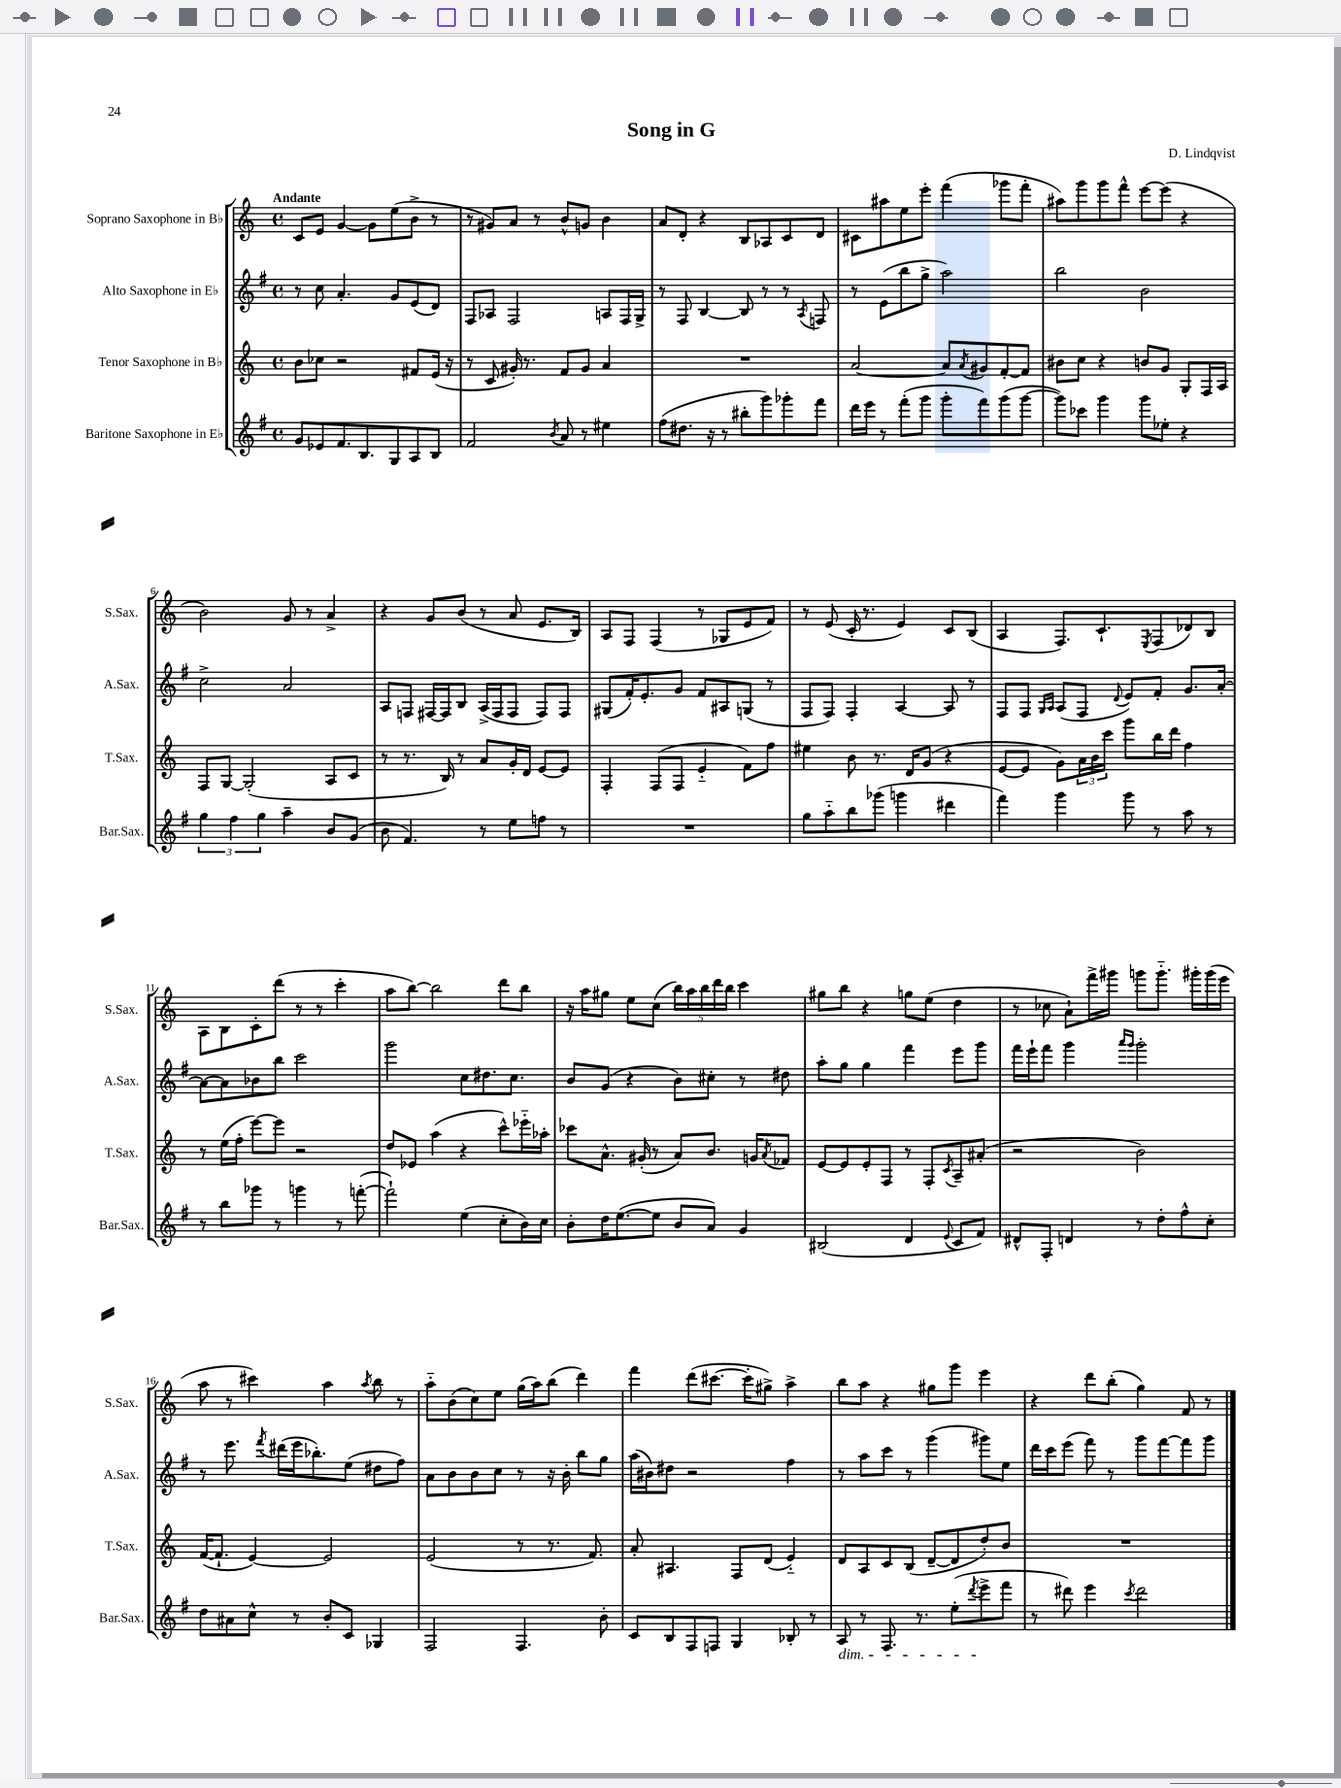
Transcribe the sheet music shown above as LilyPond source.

\header { title = "Song in G" composer = "D. Lindqvist" }
<<
\new StaffGroup <<
\new Staff = "s0" \with { instrumentName = "Soprano Saxophone in Bb" shortInstrumentName = "S.Sax." } {
    \clef treble \key c \major \defaultTimeSignature \time 4/4 \tempo "Andante"
    c'8 e'8 g'4~ g'8 e''8( b'8-> r8 |
    r8 gis'8) a'8 r8 b'8-^ g'8 b'4 |
    a'8 d'8-. r4 b8 aes8 c'8 d'8 |
    cis'8 ais''8 e''8 e'''8-. f'''4( ges'''8 f'''8-. |
    ais''8) g'''8 g'''8 f'''8-^ e'''8~ e'''8( r4 |
    b'2) g'8 r8 a'4-> |
    r4 g'8 b'8( r8 a'8 e'8. b16) |
    a8 f8 f4( r8 ges8 e'8 f'8) |
    r8 e'8( c'16-. r8. e'4) c'8 b8( |
    a4 f8.) c'8.-! \acciaccatura { e8 } f8( des'8) b8 |
    a8 b8 c'8-. d'''8( r8 r8 c'''4-. |
    a''8 b''8~) b''2 d'''8 b''8 |
    r16 a''16 gis''8 e''8 c''8( \tuplet 5/4 { b''16) a''16 b''16 d'''16 b''16 } c'''4 |
    gis''8 b''8 r4 g''8 e''8( d''4 |
    r8 ces''8 a'8-!) f'''16-> gis'''16 g'''8 g'''8.-_ gis'''16-. gis'''16( e'''16 |
    a''8 r8 cis'''4) a''4 \acciaccatura { a''8 } b''8 r8 |
    a''8-_ b'8( c''8) e''8 g''16( a''16) b''8( d'''4) |
    f'''4 d'''8( cis'''8.~ cis'''16-. gis''8->) a''4-> |
    b''8 a''8 r4 gis''8 g'''8 e'''4 |
    r4 d'''8 b''8-.( g''4) f'8 r8 \bar "|." |
}
\new Staff = "s1" \with { instrumentName = "Alto Saxophone in Eb" shortInstrumentName = "A.Sax." } {
    \clef treble \key g \major \defaultTimeSignature \time 4/4
    r8 c''8 a'4.-. g'8 e'8( d'8) |
    fis8 aes8 fis2 a8 fis16 g16-> |
    r8 fis8 b4~ b8 r8 r8 \acciaccatura { a8 } f8 |
    r8 e'8( b''8 g''8-> a''2) |
    b''2 b'2 |
    c''2-> a'2 |
    a8 f8 fis16~ fis16 b8 a16->( fis16 fis8 fis8) fis8 |
    gis8( fis'16-.) e'8.-. g'8 fis'8 ais8 g8( r8 |
    fis8 fis8) fis4-. a4~ a8 r8 |
    fis8 fis8 \grace { g16 a16 } a8( fis8 \appoggiatura { d'8 } e'8) fis'8-. g'8. a'16~-. |
    a'8~ a'8 bes'8 b''8 c'''2 |
    g'''2 c''8 dis''8. c''8. |
    b'8 g'8( r4 b'8) cis''8-. r8 dis''8 |
    a''8-. g''8 g''4 fis'''4 e'''8 g'''8 |
    fis'''16 e'''16-! fis'''8 g'''4 \grace { a'''16 g'''16 } g'''2-. |
    r8 e'''8. \acciaccatura { fis'''8 } dis'''16( e'''16 bes''8.-.) e''8( dis''8 fis''8) |
    a'8 b'8 b'8 c''8 r8 r16 b'16-. b''8 g''8 |
    a''16( bis'16) dis''8 r2 fis''4 |
    r8 a''8 c'''8 r8 g'''4( gis'''8) e''8 |
    d'''16 c'''16 e'''8( fis'''8) r8 g'''8 fis'''8~ fis'''8 g'''8 \bar "|." |
}
\new Staff = "s2" \with { instrumentName = "Tenor Saxophone in Bb" shortInstrumentName = "T.Sax." } {
    \clef treble \key c \major \defaultTimeSignature \time 4/4
    b'8 ces''8 r2 fis'8 e'16( r16 |
    r8 c'8 gis'16-.) r8. f'8 gis'8 a'4 |
    R1 |
    a'2~ a'8 \acciaccatura { a'8 } gis'8 f'8~-. f'8 |
    bis'8 c''8 r4 b'8 g'8 g8-. f16 a16 |
    f8 g8~ g2-.( a8 c'8 |
    r8 r8. b16) r8 a'8 g'16-. d'16 e'8~ e'8 |
    f4-. f8( f8 e'4-_ f'8) f''8 |
    eis''4 b'8 r8. d'16 g'8( r4 |
    e'8~ e'8 g'8) \tuplet 3/2 { a'16 b'16 c'''16 } g'''8 b''16 d'''16 f''4 |
    r8 e''16( f''16-. e'''8~) e'''8 r2 |
    d''8 ees'8 a''4( r4 c'''8-^) ees'''16-_ aes''16-. |
    ces'''8 a'8.-^ gis'16-.( r8 a'8) b'8. g'16 \acciaccatura { a'8 } fes'8 |
    e'8~ e'8 e'8-. f8 r8 f8-. \acciaccatura { c'8 } a8-- ais'8-.( |
    r2 b'2) |
    f'16~( f'8.-! e'4~) e'2 |
    e'2( r8 r8. f'8.) |
    a'8-. ais4. f8 d'8( e'4-_) |
    d'8 a8 c'8 b8( d'8~-- d'8 d''8-.) b'8 |
    R1 \bar "|." |
}
\new Staff = "s3" \with { instrumentName = "Baritone Saxophone in Eb" shortInstrumentName = "Bar.Sax." } {
    \clef treble \key g \major \defaultTimeSignature \time 4/4
    g'8 ees'8 fis'8. b8. g8 a8 b8 |
    fis'2 \acciaccatura { b'8 } a'8 r8 eis''4 |
    fis''8( dis''8. r16 r8 bis''8-. g'''8) ges'''8-. fis'''8 |
    d'''16 e'''16 r8 fis'''8-.( g'''8 g'''8-. fis'''8) g'''8( g'''8~ |
    g'''8) ces'''8 g'''4 g'''8 ees''8-. r4 |
    \tuplet 3/2 { g''4 fis''4 g''4 } a''4-- b'8 g'8( |
    b'8 fis'4.) r8 e''8 f''8 r8 |
    R1 |
    g''8 a''8-_ b''8 ges'''8( g'''4 dis'''4 |
    fis'''4) g'''4 g'''8 r8 a''8 r8 |
    r8 b''8 ges'''8 r8 g'''4 r8 f'''8~-.( |
    f'''2-!) e''4( c''8-. b'16) c''16 |
    b'8-. d''16 e''8.~( e''8 b'8 a'8) g'4 |
    bis2( d'4 \appoggiatura { e'8 } c'8 fis'8) |
    dis'8-^ fis8-. d'4 r8 d''8-. fis''8-^ c''8-. |
    d''8 ais'8 c''8-^ r8 b'8-. c'8 ges4 |
    fis2 fis4. b'8-. |
    c'8 b8 fis8 f8 g4 bes8-. r8 |
    a8\dim r8 fis8. r8. e''8-.( \acciaccatura { d'''8 } e'''8->\! fis'''8 |
    r8 dis'''8) e'''4 \acciaccatura { c'''8 } dis'''2 \bar "|." |
}
>>
>>
